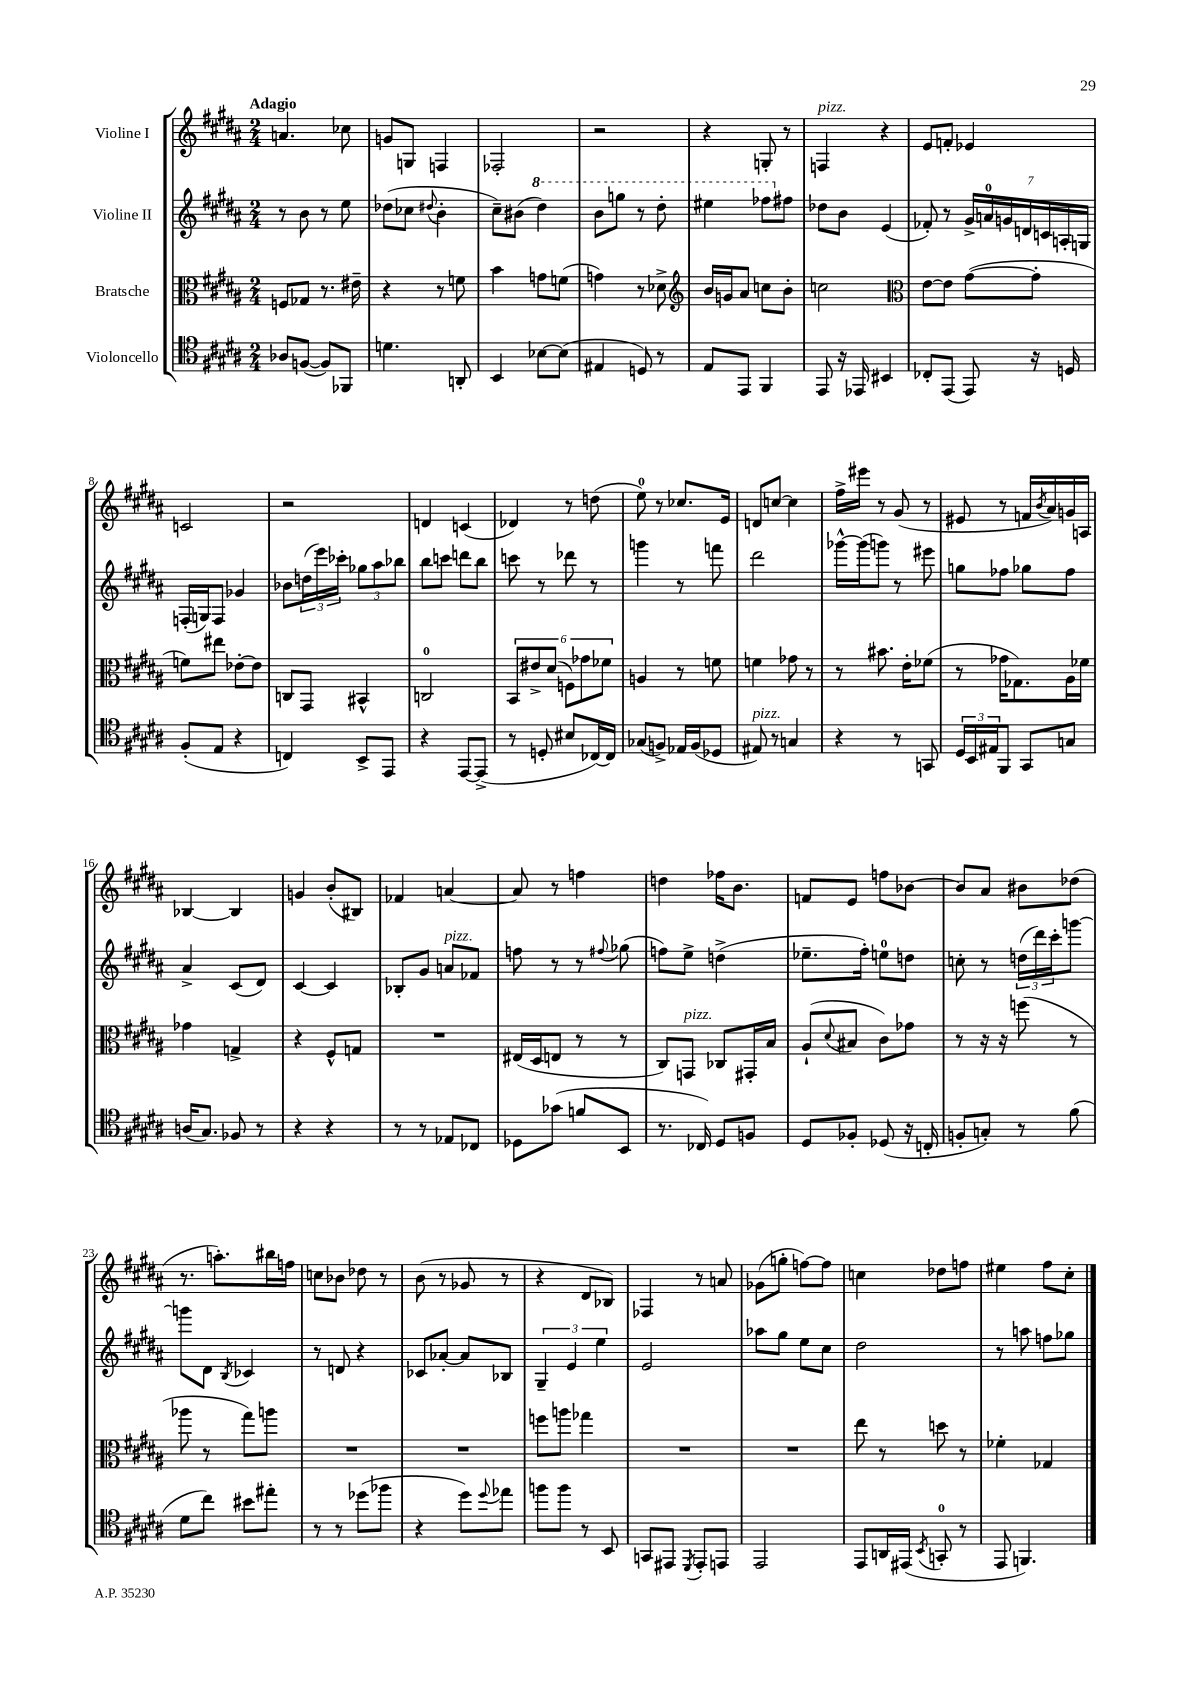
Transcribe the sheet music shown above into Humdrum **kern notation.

**kern	**kern	**kern	**kern
*part4	*part3	*part2	*part1
*staff4	*staff3	*staff2	*staff1
*I"Violoncello	*I"Bratsche	*I"Violine II	*I"Violine I
*clefC4	*clefC3	*clefG2	*clefG2
*k[f#c#g#d#a#]	*k[f#c#g#d#a#]	*k[f#c#g#d#a#]	*k[f#c#g#d#a#]
*M2/4	*M2/4	*M2/4	*M2/4
=1	=1	=1	=1
!	!	!	!LO:TX:a:B:t=Adagio
8A-X/L	8Fn/L	8r	4.an/
([8Fn/J	8G-X/J	8b\	.
8F/L])	8.r	8r	.
8FF-X/J	.	8ee\	8cc-X\
.	16e#X~\	.	.
=2	=2	=2	=2
4.dn\	4r	(8dd-X\L	8gn/L
.	.	8cc-X\J	8Gn/J
.	.	8qqdd#X/	.
.	8r	4b'\	4Fn/
8AAn'/	8fn\	.	.
=3	=3	=3	=3
4BB/	4b\	8cc#~\L)	2F-X'/
.	.	(8b#X\J	.
*	*	*8va	*
[8B-X\L	8gn\L	4ddd#\)	.
(8B-\J]	(8fn\J	.	.
=4	=4	=4	=4
4E#X/	4gn\)	8bb\L	2r
.	.	8gggn\J	.
8Dn/)	8r	8r	.
8r	8d-X^\	8ddd#'\	.
=5	=5	=5	=5
*	*clefG2	*	*
8E/L	16b/LL	4eee#X\	4r
.	16gn/J	.	.
8EE/J	8a#/J	.	.
4FF#/	8ccn\L	8fff-X\L	8Gn'/
*	*	*X8va	*
.	8b'\J	8ff#X\J	8r
=6	=6	=6	=6
!	!	!	!LO:TX:a:i:t=pizz.
8EE/	2ccn\	8dd-X\L	4Fn/
16r	.	8b\J	.
16EE-X/	.	.	.
4BB#X/	.	(4e/	4r
=7	=7	=7	=7
*	*clefC3	*	*
8C-X'/L	[8e\L	8f-X'/)	8e/L
(8EE/J	8e\J]	8r	8fn'/J
8EE/)	([8g#\L	28g#^/LL	4e-X/
.	.	28an/	.
.	.	28gn/	.
.	.	28dn/	.
16r	8g#'\J]	.	.
.	.	28cn/	.
.	.	28An'/	.
16Dn/	.	.	.
.	.	28Gn/JJ	.
!!LO:LB:g=z
=8	=8	=8	=8
(8F#'/L	8fn\L)	(16Fn'/LL	2cn/
.	.	16Gn/J)	.
8E/J	8ee#X\J	8F/J	.
4r	[8e-X'\L	4g-X/	.
.	8e-\J]	.	.
=9	=9	=9	=9
4Cn/)	8Cn/L	8b-X\L	2r
.	8GG#/J	(24ddn\L	.
.	.	24eee\)	.
.	.	24ccc-X'\JJ	.
8BB^/L	4BB#X^^/	12gg-X\L	.
.	.	12aa#\	.
8EE/J	.	.	.
.	.	12bb-X\J	.
=10	=10	=10	=10
4r	2Cn/	8bb\L	4dn/
.	.	8cccn\J	.
[8EE/L	.	8dddn\L	(4cn/
(8EE^/J]	.	8bb\J	.
=11	=11	=11	=11
8r	12BB/L	8cccn\	4d-X/)
.	12e#X^/	.	.
8Dn'/	.	8r	.
.	(12d#/J	.	.
8B#X/L	12Fn\L)	8ddd-X\	8r
.	12g-X\	.	.
[16C-X/L)	.	8r	(8ddn\
.	12f-X\J	.	.
16C-/JJ]	.	.	.
=12	=12	=12	=12
(8G-X/L	4An/	4gggn\	8ee\)
8Fn^/J)	.	.	8r
16E-X/LL	8r	8r	8.cc-X/L
(16F/J	.	.	.
8D-X/J	8fn\	8fffn\	.
.	.	.	16e/Jk
=13	=13	=13	=13
!LO:TX:a:i:t=pizz.	!	!	!
8E#X/)	4fn\	2ddd#\	8dn/L
8r	.	.	[8ccn/J
4Gn/	8g-X\	.	4cc\]
.	8r	.	.
=14	=14	=14	=14
4r	8r	[16ggg-X^^\LL	16ff#^\LL
.	.	(16ggg-\J]	16eee#X\JJ
.	8.b#X\	8gggn\J)	8r
8r	.	8r	(8g#/
.	16e'\KL	.	.
8GGn/	(8f-X\J	8eee#X\	8r
=15	=15	=15	=15
24D#/LL	8r	8ggn\L	8e#X/
24BB/	.	.	.
24E#X/J	.	.	.
8FF#/J	16g-X\KL	8ff-X\J	8r
.	8.G-X\)	.	.
8GG#/L	.	8gg-X\L	16fn/LL
.	.	.	8qb/
.	.	.	16a#/)
8Gn/J	16A#\L	8ff-\J	16gn/
.	16f-X\JJ	.	16An/JJ
!!LO:LB:g=z
=16	=16	=16	=16
(16An/KL	4g-X\	4a#^/	[4B-X/
8.G#/J)	.	.	.
8F-X/	4Gn^/	(8c#/L	4B-/]
8r	.	8d#/J)	.
=17	=17	=17	=17
4r	4r	[4c#/	4gn/
4r	8F#^^/L	4c#/]	(8b'/L
.	8Gn/J	.	8B#X/J)
=18	=18	=18	=18
8r	2r	8B-X'/L	4f-X/
8r	.	8g#/J	.
!	!	!LO:TX:a:i:t=pizz.	!
8E-X/L	.	8an/L	[4an/
8C-X/J	.	8f-X/J	.
=19	=19	=19	=19
8D-X\L	(16E#X/LL	8ffn\	8a/]
.	16D#/J	.	.
(8g-X\J	8En/J	8r	8r
8fn/L	8r	8r	4ffn\
.	.	8qqff#X/	.
8BB/J	8r	(8gg-X\	.
=20	=20	=20	=20
8.r	8C#/L)	8ffn\L)	4ddn\
!	!LO:TX:a:i:t=pizz.	!	!
.	8GGn/J	8ee^\J	.
16C-X/)	.	.	.
8D#/L	8C-X/L	(4ddn^\	16ff-X\KL
.	.	.	8.b\J
8Fn/J	16GG#X'/L	.	.
.	16B/JJ	.	.
=21	=21	=21	=21
8D#/L	(8A#`/L	8.ee-X~\L	8fn/L
.	8qqd#/	.	.
8F-X'/J	8B#X/J	.	8e/J
.	.	16ff#'\Jk)	.
(8D-X/	8c#\L)	8een\L	8ffn\L
16r	8g-X\J	8ddn\J	[8b-X\J
16Cn'/	.	.	.
=22	=22	=22	=22
8Fn'/L	8r	8ccn'\	8b-/L]
8Gn'/J)	16r	8r	8a#/J
.	16r	.	.
8r	(8ffn\	(24ddn\LL	8b#X\L
.	.	24ddd#\)	.
.	.	24ccc#'\J	.
(8f#\	8r	[8gggn\J	(8dd-X\J
!!LO:LB:g=z
=23	=23	=23	=23
8d#\L	8aa-X\	8gggn\L]	8.r
8cc#\J)	8r	8d#\J	.
.	.	.	8.aan'\L)
.	.	8qB/	.
8b#X\L	8gg#\L)	4c-X/	.
8ee#X'\J	8aan\J	.	16bb#X\L
.	.	.	16ffn\JJ
=24	=24	=24	=24
8r	2r	8r	8ccn\L
8r	.	8dn/	8b-X\J
(8dd-X\L	.	4r	8dd-X\
8ff-X\J	.	.	8r
=25	=25	=25	=25
4r	2r	8c-X/L	(8b\
.	.	[8a-X'/J	8r
8dd#\L)	.	8a-/L]	8g-X/
8qqdd#/	.	.	.
8ee-X\J	.	8B-X/J	8r
=26	=26	=26	=26
8ffn\L	8ffn\L	6G#~/	4r
8ff\J	8aan\J	.	.
.	.	6e/	.
8r	4gg-X\	.	8d#/L
.	.	6ee\	.
8BB/	.	.	8B-X/J)
=27	=27	=27	=27
8GGn/L	2r	2e/	4F-X/
8EE#X/J	.	.	.
8qDD#/	.	.	.
8EE#'/L	.	.	8r
8EEn/J	.	.	8an/
=28	=28	=28	=28
2EE/	2r	8aa-X\L	(8g-X\L
.	.	8gg#\J	8ggn'\J
.	.	8ee\L	[8ffn\L)
.	.	8cc#\J	8ff\J]
=29	=29	=29	=29
8EE/L	8ee\	2dd#\	4ccn\
16AAn/L	8r	.	.
(16EE#X/JJ	.	.	.
8qBB/	.	.	.
8GGn'/	8ddn\	.	8dd-X\L
8r	8r	.	8ffn\J
=30	=30	=30	=30
8EE/	4f-X'\	8r	4ee#X\
4.FFn/)	.	8aan\	.
.	4G-X/	8ffn\L	8ff#\L
.	.	8gg-X\J	8cc#'\J
==	==	==	==
*-	*-	*-	*-
